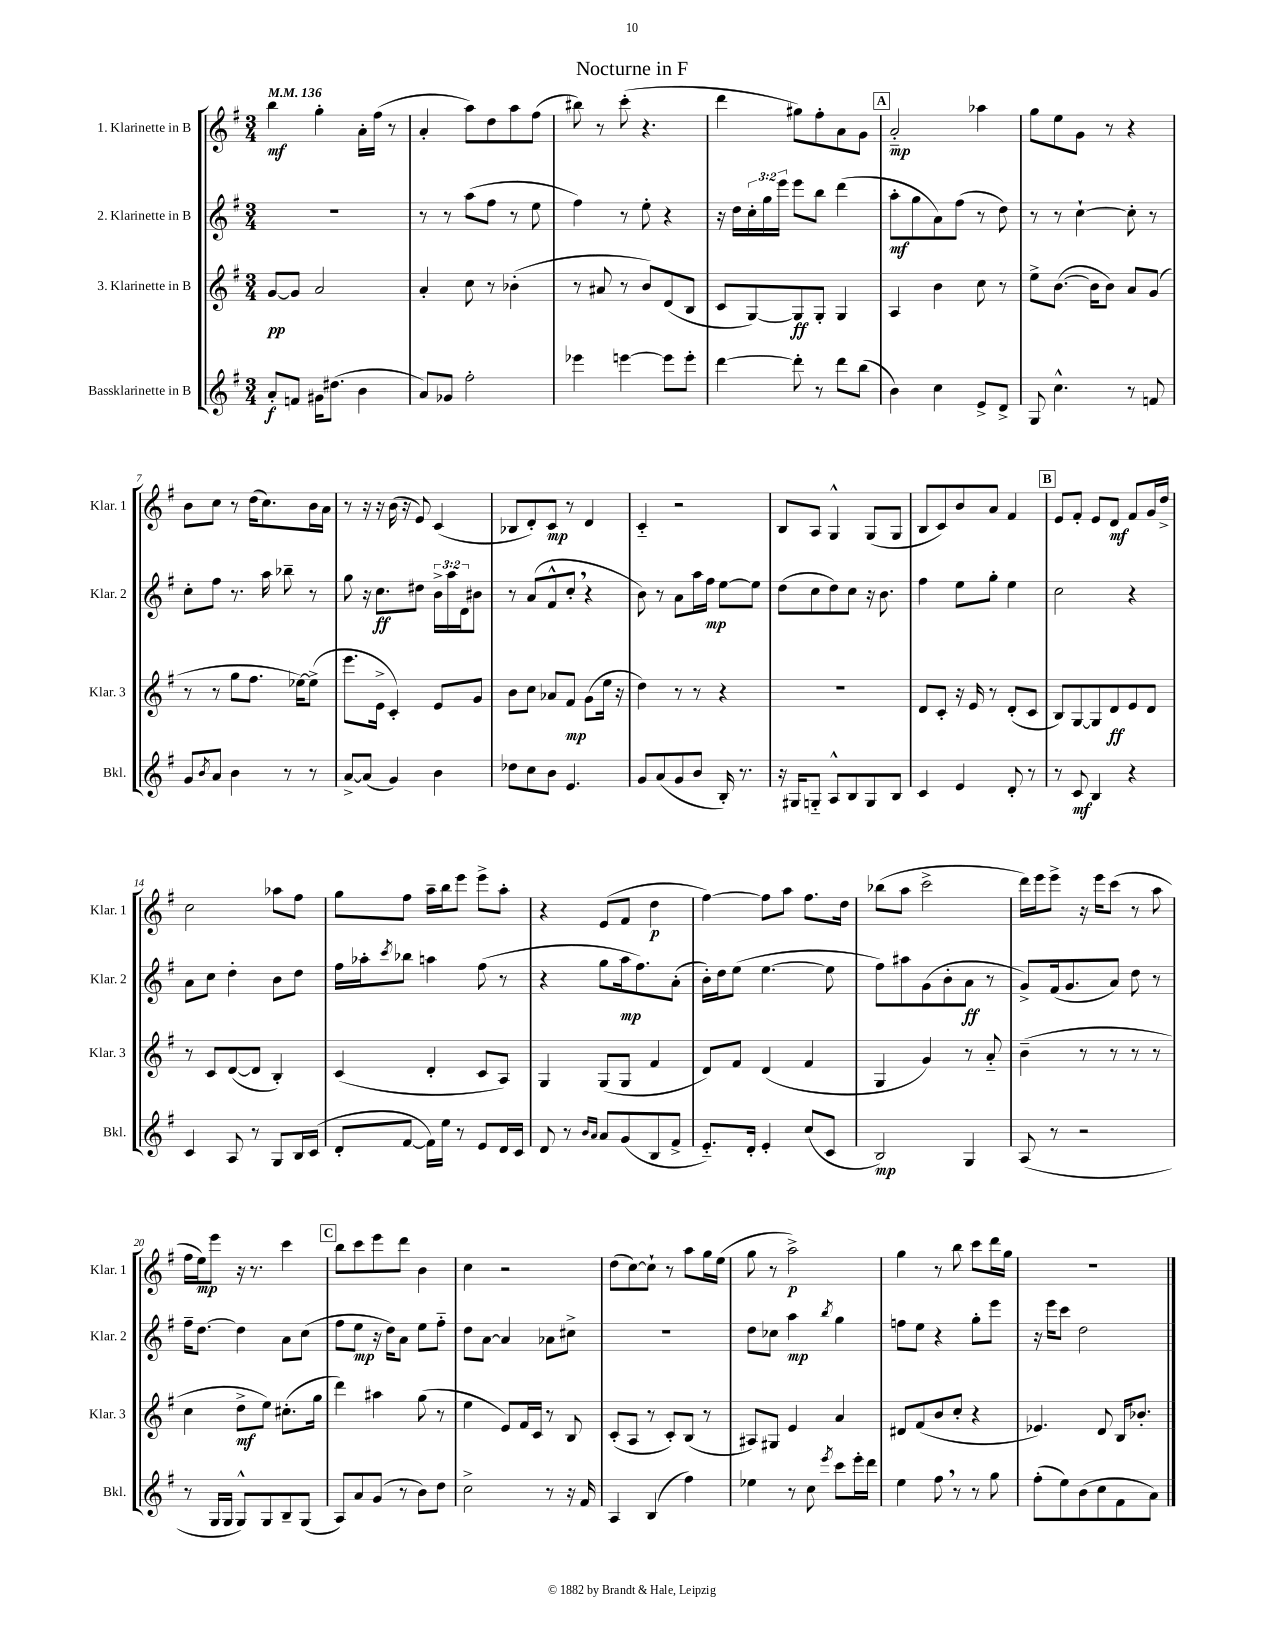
\header { title = "Nocturne in F" }
<<
\new StaffGroup <<
\new Staff = "s0" \with { instrumentName = "1. Klarinette in B" shortInstrumentName = "Klar. 1" } {
    \clef treble \key g \major \numericTimeSignature \time 3/4 \tempo 4 = 136
    b''4\mf g''4-. a'16-. fis''16( r8 |
    a'4-. a''8) d''8 a''8 fis''8( |
    bis''8) r8 c'''8-.( r4. |
    d'''4 gis''8) fis''8-. a'8 g'8 |
    \mark \markup { \box "A" } a'2-_\mp aes''4 |
    g''8 e''8 g'8 r8 r4 |
    b'8 c''8 r8 d''16( c''8.) b'16 a'16 |
    r8 r16 r16 b'16( r16 e'8) c'4( |
    bes8 d'8-.) c'8\mp r8 d'4 |
    c'4-_ r2 |
    b8 a8 g4-^ g8( g8 |
    b8 c'8) b'8 a'8 fis'4 |
    \mark \markup { \box "B" } e'8 fis'8-. e'8 d'8\mf fis'8 g'16 d''16-> |
    c''2 aes''8 fis''8 |
    g''8 fis''8 a''16-- b''16 e'''8 e'''8-> a''8-. |
    r4 e'8( fis'8 d''4\p |
    fis''4~) fis''8 a''8 fis''8. d''16 |
    bes''8( a''8 c'''2-> |
    d'''16) e'''16 e'''8-> r16 e'''16 c'''8( r8 a''8 |
    fis''16 e''16\mp) e'''8 r16 r8. c'''4 |
    \mark \markup { \box "C" } b''8 c'''8 e'''8 d'''8 b'4 |
    c''4 r2 |
    d''8( c''8~) c''8-! r8 a''8 g''16 e''16( |
    g''8 r8 a''2->\p) |
    g''4 r8 b''8 c'''8 d'''16 g''16 |
    R2. \bar "|." |
}
\new Staff = "s1" \with { instrumentName = "2. Klarinette in B" shortInstrumentName = "Klar. 2" } {
    \clef treble \key g \major \numericTimeSignature \time 3/4 \override Staff.TupletNumber.text = #tuplet-number::calc-fraction-text
    R2. |
    r8 r8 a''8( fis''8 r8 e''8 |
    fis''4) r8 e''8-. r4 |
    r16 d''16 \tuplet 3/2 { c''16-. g''16 e'''16 } e'''8 b''8 d'''4( |
    \mark \markup { \box "A" } a''8-.\mf g''8 a'8) fis''8( r8 d''8) |
    r8 r8 c''4~-! c''8-. r8 |
    c''8-. fis''8 r8. a''16 bes''8-- r8 |
    g''8 r16 c''8.\ff dis''8 \tuplet 3/2 { b'16-> a''16 d'16 } bis'8 |
    r8 a'8( fis'8-^ c''8-. \breathe r4 |
    b'8) r8 a'8 a''16 fis''16\mp e''8~ e''8 |
    d''8( c''8 d''8) c''8 r16 b'8. |
    fis''4 e''8 g''8-. e''4 |
    \mark \markup { \box "B" } c''2 r4 |
    a'8 c''8 d''4-. b'8 d''8 |
    fis''16 aes''16-. \acciaccatura { c'''8 } bes''8 a''4 fis''8( r8 |
    r4 g''8 a''16\mp fis''8.) a'8-.( |
    b'16-.) d''16 e''8( e''4.~ e''8 |
    fis''8) ais''8 g'8( b'8-. a'8\ff r8 |
    g'8->) fis'16( g'8. a'8) d''8 r8 |
    fis''16-- d''8.~ d''4 a'8 c''8( |
    \mark \markup { \box "C" } fis''8 e''8\mp r16 d''16) a'8 e''8 fis''8-_ |
    d''8 a'8~ a'4 aes'8 cis''8-> |
    R2. |
    d''8 ces''8 a''4\mp \acciaccatura { b''8 } g''4 |
    f''8 e''8 r4 g''8-. e'''8 |
    r16 e'''16 c'''8 d''2 \bar "|." |
}
\new Staff = "s2" \with { instrumentName = "3. Klarinette in B" shortInstrumentName = "Klar. 3" } {
    \clef treble \key g \major \numericTimeSignature \time 3/4
    g'8~\pp g'8 a'2 |
    a'4-. c''8 r8 bes'4-.( |
    r8 ais'8 r8 b'8) d'8( b8 |
    c'8 g8~) g8\ff g8-. g4 |
    \mark \markup { \box "A" } a4 b'4 c''8 r8 |
    e''8-> b'8.~( b'16 b'8) a'8 g'8( |
    r8 r8 g''8 fis''8. ees''16~) ees''8->( |
    e'''8. e'16-> c'4-.) e'8 g'8 |
    b'8 c''8 aes'8 fis'8\mp g'8( e''16 r16 |
    d''4) r8 r8 r4 |
    R2. |
    d'8 c'8-. r16 e'16 r8 d'8-.( c'8 |
    \mark \markup { \box "B" } b8) g8~ g8 d'8\ff e'8 d'8 |
    r8 c'8 d'8~( d'8 b4-.) |
    c'4( d'4-. c'8 a8) |
    g4 g8( g8 fis'4 |
    d'8) fis'8 d'4( fis'4 |
    g4 g'4) r8 a'8-_ |
    b'4--( r8 r8 r8 r8 |
    c''4 d''8->\mf e''8) cis''8.-.( g''16 |
    \mark \markup { \box "C" } d'''4) ais''4 g''8( r8 |
    e''4 e'8) fis'16 c'16 r8 b8 |
    c'8-.( a8 r8 c'8-.) b8( r8 |
    ais8) gis8 e'4 a'4 |
    dis'8 fis'8( b'8 c''8-. r4 |
    ees'4.) d'8 b16 bes'8.-. \bar "|." |
}
\new Staff = "s3" \with { instrumentName = "Bassklarinette in B" shortInstrumentName = "Bkl." } {
    \clef treble \key g \major \numericTimeSignature \time 3/4
    a'8-.\f f'8 gis'16 dis''8.( b'4 |
    a'8) ges'8 fis''2-. |
    ees'''4 e'''4~ e'''8 e'''8-. |
    d'''4~ d'''8-. r8 d'''8 b''8( |
    \mark \markup { \box "A" } b'4) c''4 e'8-> d'8-> |
    g8 c''4.-^ r8 f'8 |
    g'8 \acciaccatura { b'8 } a'8 b'4 r8 r8 |
    a'8~-> a'8( g'4) b'4 |
    des''8 c''8 b'8 e'4. |
    g'8 a'8( g'8 b'8 b16-.) r8. |
    r16 gis16 g8-_ a8-^ b8 g8 b8 |
    c'4 e'4 d'8-. r8 |
    \mark \markup { \box "B" } r8 c'8\mf b4 r4 |
    c'4 a8 r8 g8 b16 c'16( |
    d'8-. fis'8~ fis'16) e''16 r8 e'8 d'16 c'16 |
    d'8 r8 \grace { b'16 a'16 } a'8 g'8( b8 fis'8-> |
    e'8.-_) d'16-. e'4-. c''8( c'8 |
    b2\mp) g4 |
    a8( r8 r2 |
    r8 g16 g16 g8-^) g8 b8-- g8( |
    \mark \markup { \box "C" } a8) a'8 g'8( r8 b'8) d''8 |
    c''2-> r8 r16 fis'16 |
    a4 b4( fis''4) |
    ees''4 r8 c''8 \acciaccatura { e'''8 } c'''8 e'''16-. d'''16 |
    e''4 fis''8 \breathe r8 r8 g''8 |
    fis''8-.( e''8) b'8( c''8 fis'8 a'8) \bar "|." |
}
>>
>>
